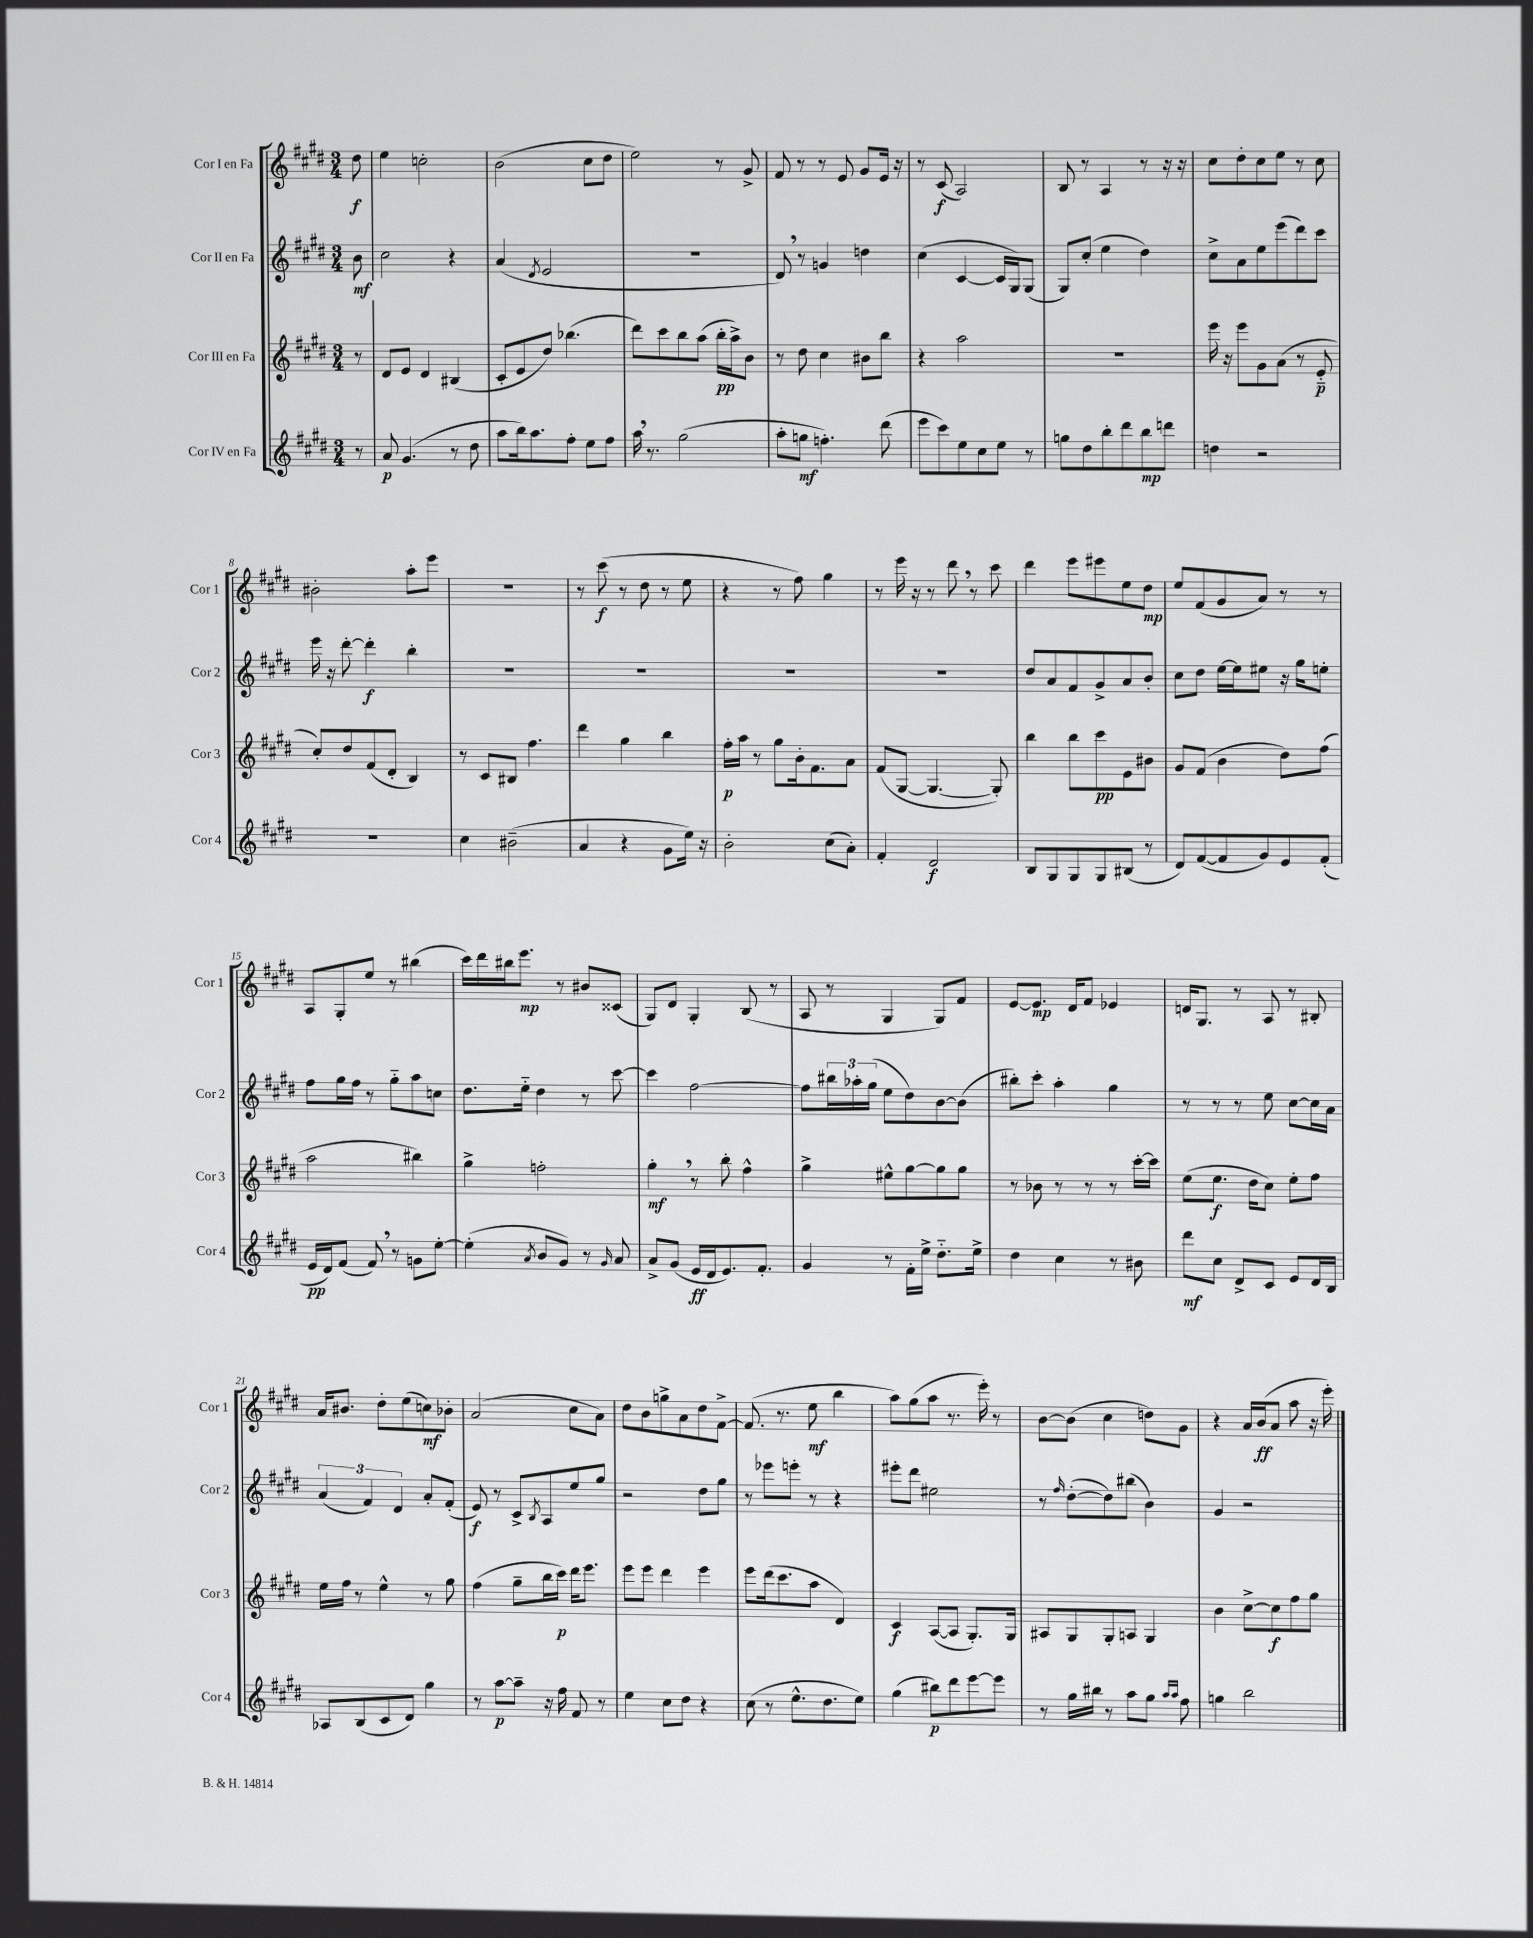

**kern	**dynam	**kern	**dynam	**kern	**dynam	**kern	**dynam
*part4	*part4	*part3	*part3	*part2	*part2	*part1	*part1
*staff4	*staff4	*staff3	*staff3	*staff2	*staff2	*staff1	*staff1
*I"Cor IV en Fa	*	*I"Cor III en Fa	*	*I"Cor II en Fa	*	*I"Cor I en Fa	*
*I'Cor 4	*	*I'Cor 3	*	*I'Cor 2	*	*I'Cor 1	*
*clefG2	*	*clefG2	*	*clefG2	*	*clefG2	*
*k[f#c#g#d#]	*	*k[f#c#g#d#]	*	*k[f#c#g#d#]	*	*k[f#c#g#d#]	*
*M3/4	*	*M3/4	*	*M3/4	*	*M3/4	*
=	=	=	=	=	=	=	=
8r	.	8r	.	8b\	mf	8dd#\	f
=1	=1	=1	=1	=1	=1	=1	=1
8a/	p	8d#/L	.	2cc#\	.	4ee\	.
(4.g#/	.	8e/J	.	.	.	.	.
.	.	4d#/	.	.	.	2ccn'\	.
8r	.	(4B#X/	.	4r	.	.	.
8dd#\	.	.	.	.	.	.	.
=2	=2	=2	=2	=2	=2	=2	=2
8aa\L	.	8c#'/L	.	(4a/	.	(2b\	.
16bb\k)	.	8e/	.	.	.	.	.
8.aa\	.	.	.	.	.	.	.
.	.	.	.	8qd#/	.	.	.
.	.	8dd#/J)	.	2e/	.	.	.
8ff#'\J	.	(4.bb-X\	.	.	.	.	.
8ee\L	.	.	.	.	.	8cc#\L	.
8ff#\J	.	.	.	.	.	8dd#\J	.
=3	=3	=3	=3	=3	=3	=3	=3
16aa,\	.	8ddd#\L)	.	2.r	.	2ee\)	.
8.r	.	.	.	.	.	.	.
.	.	8ccc#\	.	.	.	.	.
(2gg#\	.	8bb\	.	.	.	.	.
.	.	(8aa\J	.	.	.	.	.
.	.	16bb'\LL	pp	.	.	8r	.
.	.	16aa^\J)	.	.	.	.	.
.	.	8b\J	.	.	.	8g#^/	.
=4	=4	=4	=4	=4	=4	=4	=4
8aa'\L	.	8r	.	8d#,/)	.	8f#/	.
8ggn\J	mf	8dd#\	.	8r	.	8r	.
4.ffn'\)	.	4cc#\	.	4gn/	.	8r	.
.	.	.	.	.	.	8e/	.
.	.	8b#X\L	.	4ddn\	.	8g#/L	.
(8ddd#\	.	8bb\J	.	.	.	16e/Jk	.
.	.	.	.	.	.	16r	.
=5	=5	=5	=5	=5	=5	=5	=5
8eee\L	.	4r	.	(4cc#\	.	8r	.
8ccc#\)	.	.	.	.	.	(8c#/	f
8ee\	.	2aa\	.	[4c#/	.	2A/)	.
8cc#\	.	.	.	.	.	.	.
8ee\J	.	.	.	16c#/LL]	.	.	.
.	.	.	.	16G#/J)	.	.	.
8r	.	.	.	(8G#/J	.	.	.
=6	=6	=6	=6	=6	=6	=6	=6
8ggn\L	.	2.r	.	8G#/L)	.	8B/	.
8dd#\	.	.	.	(8cc#'/J	.	8r	.
8bb'\	.	.	.	4ee\	.	4A/	.
8ddd#\	.	.	.	.	.	.	.
8bb\	mp	.	.	4dd#\)	.	8r	.
8dddn\J	.	.	.	.	.	16r	.
.	.	.	.	.	.	16r	.
=7	=7	=7	=7	=7	=7	=7	=7
4ddn\	.	16eee\	.	8cc#^\L	.	8cc#\L	.
.	.	16r	.	.	.	.	.
.	.	8eee\L	.	8a\	.	8dd#'\	.
2r	.	8g#\	.	8ee\	.	8cc#\	.
.	.	(8a\J	.	(8eee\	.	8ee\J	.
.	.	8r	.	8ddd#\)	.	8r	.
.	.	8e/	p	8ccc#\J	.	8cc#\	.
!!LO:LB:g=z
=8	=8	=8	=8	=8	=8	=8	=8
2.r	.	8cc#'/L)	.	16eee\	.	2b#X'\	.
.	.	.	.	16r	.	.	.
.	.	8dd#/	.	[8ddd#'\	.	.	.
.	.	(8f#/	.	4ddd#'\]	f	.	.
.	.	8d#'/J	.	.	.	.	.
.	.	4B/)	.	4bb'\	.	8aa'\L	.
.	.	.	.	.	.	8eee\J	.
=9	=9	=9	=9	=9	=9	=9	=9
4cc#\	.	8r	.	2.r	.	2.r	.
.	.	8c#/L	.	.	.	.	.
(2b#X~\	.	8B#X/J	.	.	.	.	.
.	.	4.ff#\	.	.	.	.	.
=10	=10	=10	=10	=10	=10	=10	=10
4a/	.	4ddd#\	.	2.r	.	8r	.
.	.	.	.	.	.	(8ccc#\	f
4r	.	4gg#\	.	.	.	8r	.
.	.	.	.	.	.	8dd#\	.
8g#\L	.	4bb\	.	.	.	8r	.
16ee\Jk)	.	.	.	.	.	8ee\	.
16r	.	.	.	.	.	.	.
=11	=11	=11	=11	=11	=11	=11	=11
2b'\	.	16ff#'\LL	p	2.r	.	4r	.
.	.	16aa\JJ	.	.	.	.	.
.	.	8r	.	.	.	.	.
.	.	8gg#\L	.	.	.	8r	.
.	.	16b'\k	.	.	.	8ff#\)	.
.	.	8.f#\	.	.	.	.	.
(8cc#\L	.	.	.	.	.	4gg#\	.
8a'\J)	.	8a\J	.	.	.	.	.
=12	=12	=12	=12	=12	=12	=12	=12
4f#'/	.	(8f#/L	.	2.r	.	8r	.
.	.	[8G#/J	.	.	.	16eee\	.
.	.	.	.	.	.	16r	.
2d#/	f	4.G#/_	.	.	.	8r	.
.	.	.	.	.	.	8ddd#,\	.
.	.	.	.	.	.	8r	.
.	.	8G#'/])	.	.	.	8ccc#\	.
=13	=13	=13	=13	=13	=13	=13	=13
8B/L	.	4bb\	.	8dd#/L	.	4ddd#\	.
8G#/	.	.	.	8a/	.	.	.
8G#/	.	8bb\L	.	8f#/	.	8eee\L	.
8G#/	.	8ccc#\	pp	8g#^/	.	8eee#X\	.
(8B#X/J	.	8e\	.	8a/	.	8ee\	.
8r	.	8b#X\J	.	8b'/J	.	8dd#\J	mp
=14	=14	=14	=14	=14	=14	=14	=14
8d#/L)	.	8g#/L	.	8cc#\L	.	8ee/L	.
([8f#/	.	(8f#/J	.	8dd#\J	.	(8f#/	.
8f#/]	.	4b\	.	[16ee\LL	.	8g#/	.
.	.	.	.	16ee\J]	.	.	.
8g#/)	.	.	.	8ee#X\J	.	8a/J)	.
8e/	.	8dd#\L)	.	16r	.	8r	.
.	.	.	.	16gg#\KL	.	.	.
(8f#'/J	.	(8ff#\J	.	8een'\J	.	8r	.
!!LO:LB:g=z
=15	=15	=15	=15	=15	=15	=15	=15
16e/LL	pp	2aa\	.	8ff#\L	.	8A/L	.
16d#/J)	.	.	.	.	.	.	.
(8f#/J	.	.	.	16gg#\L	.	8G#'/	.
.	.	.	.	16ff#\JJ	.	.	.
8f#,/)	.	.	.	8r	.	8ee/J	.
8r	.	.	.	8gg#\L	.	8r	.
8gn\L	.	4bb#X\)	.	8aa\	.	(4bb#X\	.
[8ee'\J	.	.	.	8ccn\J	.	.	.
=16	=16	=16	=16	=16	=16	=16	=16
(4ee'\]	.	4gg#^\	.	8.dd#\L	.	16ccc#\LL)	.
.	.	.	.	.	.	16ddd#\	.
.	.	.	.	.	.	16bb#X\J	.
.	.	.	.	16ee\Jk	.	8.eee\J	mp
8qa/	.	.	.	.	.	.	.
8b/L	.	2ffn'\	.	4dd#\	.	.	.
8g#/J)	.	.	.	.	.	8r	.
8r	.	.	.	8r	.	8b#X/L	.
16qqg#/	.	.	.	.	.	.	.
8a/	.	.	.	[8ccc#\	.	(8c##X/J	.
=17	=17	=17	=17	=17	=17	=17	=17
8a^/L	.	4gg#',\	mf	4ccc#\]	.	8G#/L)	.
(8g#/J	.	.	.	.	.	8d#/J	.
16e/LL	ff	8r	.	[2ff#\	.	4G#'/	.
16d#/J	.	.	.	.	.	.	.
8.e/)	.	8bb'\	.	.	.	.	.
.	.	4ff#^^\	.	.	.	(8B/	.
8.f#'/J	.	.	.	.	.	.	.
.	.	.	.	.	.	8r	.
=18	=18	=18	=18	=18	=18	=18	=18
4g#/	.	4gg#^\	.	8ff#\L]	.	8A/	.
.	.	.	.	24bb#X\L	.	8r	.
.	.	.	.	24aa-X'\	.	.	.
.	.	.	.	(24gg#\JJ	.	.	.
8r	.	8ee#X^^\L	.	8ee\L	.	4G#/	.
16f#'\LL	.	[8gg#\	.	8dd#\)	.	.	.
16ee^\JJ	.	.	.	.	.	.	.
8.dd#\L	.	8gg#\]	.	[8b\	.	8G#/L)	.
.	.	8gg#\J	.	(8b\J]	.	8f#/J	.
16ee^\Jk	.	.	.	.	.	.	.
=19	=19	=19	=19	=19	=19	=19	=19
4dd#\	.	8r	.	8bb#X'\L)	.	[8e/L	.
.	.	8b-X\	.	8ccc#'\J	.	8.e/J]	mp
4cc#\	.	8r	.	4aa'\	.	.	.
.	.	.	.	.	.	16d#/KL	.
.	.	8r	.	.	.	8f#/J	.
8r	.	8r	.	4gg#\	.	4e-X/	.
8b#X\	.	[16ccc#'\LL	.	.	.	.	.
.	.	16ccc#\JJ]	.	.	.	.	.
=20	=20	=20	=20	=20	=20	=20	=20
8ddd#\L	mf	(8ee\L	.	8r	.	16dn/KL	.
.	.	.	.	.	.	8.G#/J	.
8cc#\J	.	8.ee\J	f	8r	.	.	.
8d#^/L	.	.	.	8r	.	8r	.
.	.	16dd#\KL	.	.	.	.	.
8c#/J	.	8cc#\J)	.	8ee\	.	8A/	.
8e/L	.	8ee'\L	.	[8cc#\L	.	8r	.
16d#/L	.	8ff#\J	.	16cc#\L]	.	8B#X'/	.
16B/JJ	.	.	.	16a\JJ	.	.	.
!!LO:LB:g=z
=21	=21	=21	=21	=21	=21	=21	=21
8A-X/L	.	16ee\LL	.	(6a/	.	16a/KL	.
.	.	16ff#\JJ	.	.	.	8.b#X/J	.
(8B/	.	8r	.	.	.	.	.
.	.	.	.	6f#/)	.	.	.
8c#/	.	4ee^^\	.	.	.	8dd#'\L	.
.	.	.	.	6d#/	.	.	.
8d#/J)	.	.	.	.	.	(8ee\	.
4gg#\	.	8r	.	8a'/L	.	8ccn\)	mf
.	.	8gg#\	.	(8f#'/J	.	8b-X'\J	.
=22	=22	=22	=22	=22	=22	=22	=22
8r	.	(4ff#\	.	8e/)	f	(2a/	.
[8aa\L	p	.	.	8r	.	.	.
8aa~\J]	.	8gg#~\L	.	8c#^/L	.	.	.
.	.	.	.	8qB/	.	.	.
16r	.	16bb\L	.	8A/	.	.	.
16ff#\	.	16ccc#\JJ)	p	.	.	.	.
8f#/	.	16ddd#\KL	.	8ee/	.	8cc#\L	.
.	.	8.eee\J	.	.	.	.	.
8r	.	.	.	8gg#/J	.	8a\J)	.
=23	=23	=23	=23	=23	=23	=23	=23
4ee\	.	8eee\L	.	2r	.	8dd#\L	.
.	.	8eee\J	.	.	.	8b\	.
8cc#\L	.	4ddd#\	.	.	.	8ggn^\	.
8dd#\J	.	.	.	.	.	8a\	.
4r	.	4eee\	.	8dd#\L	.	8dd#\	.
.	.	.	.	8gg#\J	.	[8f#^\J	.
=24	=24	=24	=24	=24	=24	=24	=24
(8cc#\	.	8eee\L	.	8r	.	(8.f#/]	.
8r	.	(16ddd#\k	.	8eee-X\L	.	.	.
.	.	8.ccc#\	.	.	.	8.r	.
8.ee^^\L	.	.	.	8eeen'\J	.	.	.
.	.	8aa\J	.	8r	.	8ee\	mf
8.dd#\	.	.	.	.	.	.	.
.	.	4d#/)	.	4r	.	4bb\	.
8ee\J)	.	.	.	.	.	.	.
=25	=25	=25	=25	=25	=25	=25	=25
(4gg#\	.	4c#/	f	8eee#X'\L	.	8aa\L)	.
.	.	.	.	8ddd#\J	.	(8gg#\	.
8bb#X\L)	p	([8A/L	.	2ee#X\	.	8aa\J	.
8ddd#\	.	8A/J]	.	.	.	8.r	.
[8eee\	.	8.G#'/L)	.	.	.	.	.
.	.	.	.	.	.	16eee'\)	.
8eee\J]	.	.	.	.	.	8r	.
.	.	16G#/Jk	.	.	.	.	.
=26	=26	=26	=26	=26	=26	=26	=26
8r	.	8A#X/L	.	8r	.	[8b\L	.
.	.	.	.	16qqff#/	.	.	.
16gg#\LL	.	8G#/	.	([8dd#'\L	.	(8b\J]	.
16bb#X\JJ	.	.	.	.	.	.	.
8r	.	8G#'/	.	8dd#\])	.	4cc#\	.
8aa\L	.	8An/J	.	(8bb#X\J	.	.	.
8gg#\J	.	4G#/	.	4b\)	.	8ddn\L)	.
16qqaa/LL	.	.	.	.	.	.	.
16qqaa/JJ	.	.	.	.	.	.	.
8ff#\	.	.	.	.	.	8g#\J	.
=27	=27	=27	=27	=27	=27	=27	=27
4ggn\	.	4b\	.	4g#/	.	4r	.
2bb\	.	[8cc#^\L	.	2r	.	16a/LL	.
.	.	.	.	.	.	(16b/J	ff
.	.	8cc#\]	f	.	.	8a/J	.
.	.	8ff#\	.	.	.	8aa\	.
.	.	8gg#\J	.	.	.	16r	.
.	.	.	.	.	.	16eee'\)	.
==	==	==	==	==	==	==	==
*-	*-	*-	*-	*-	*-	*-	*-
